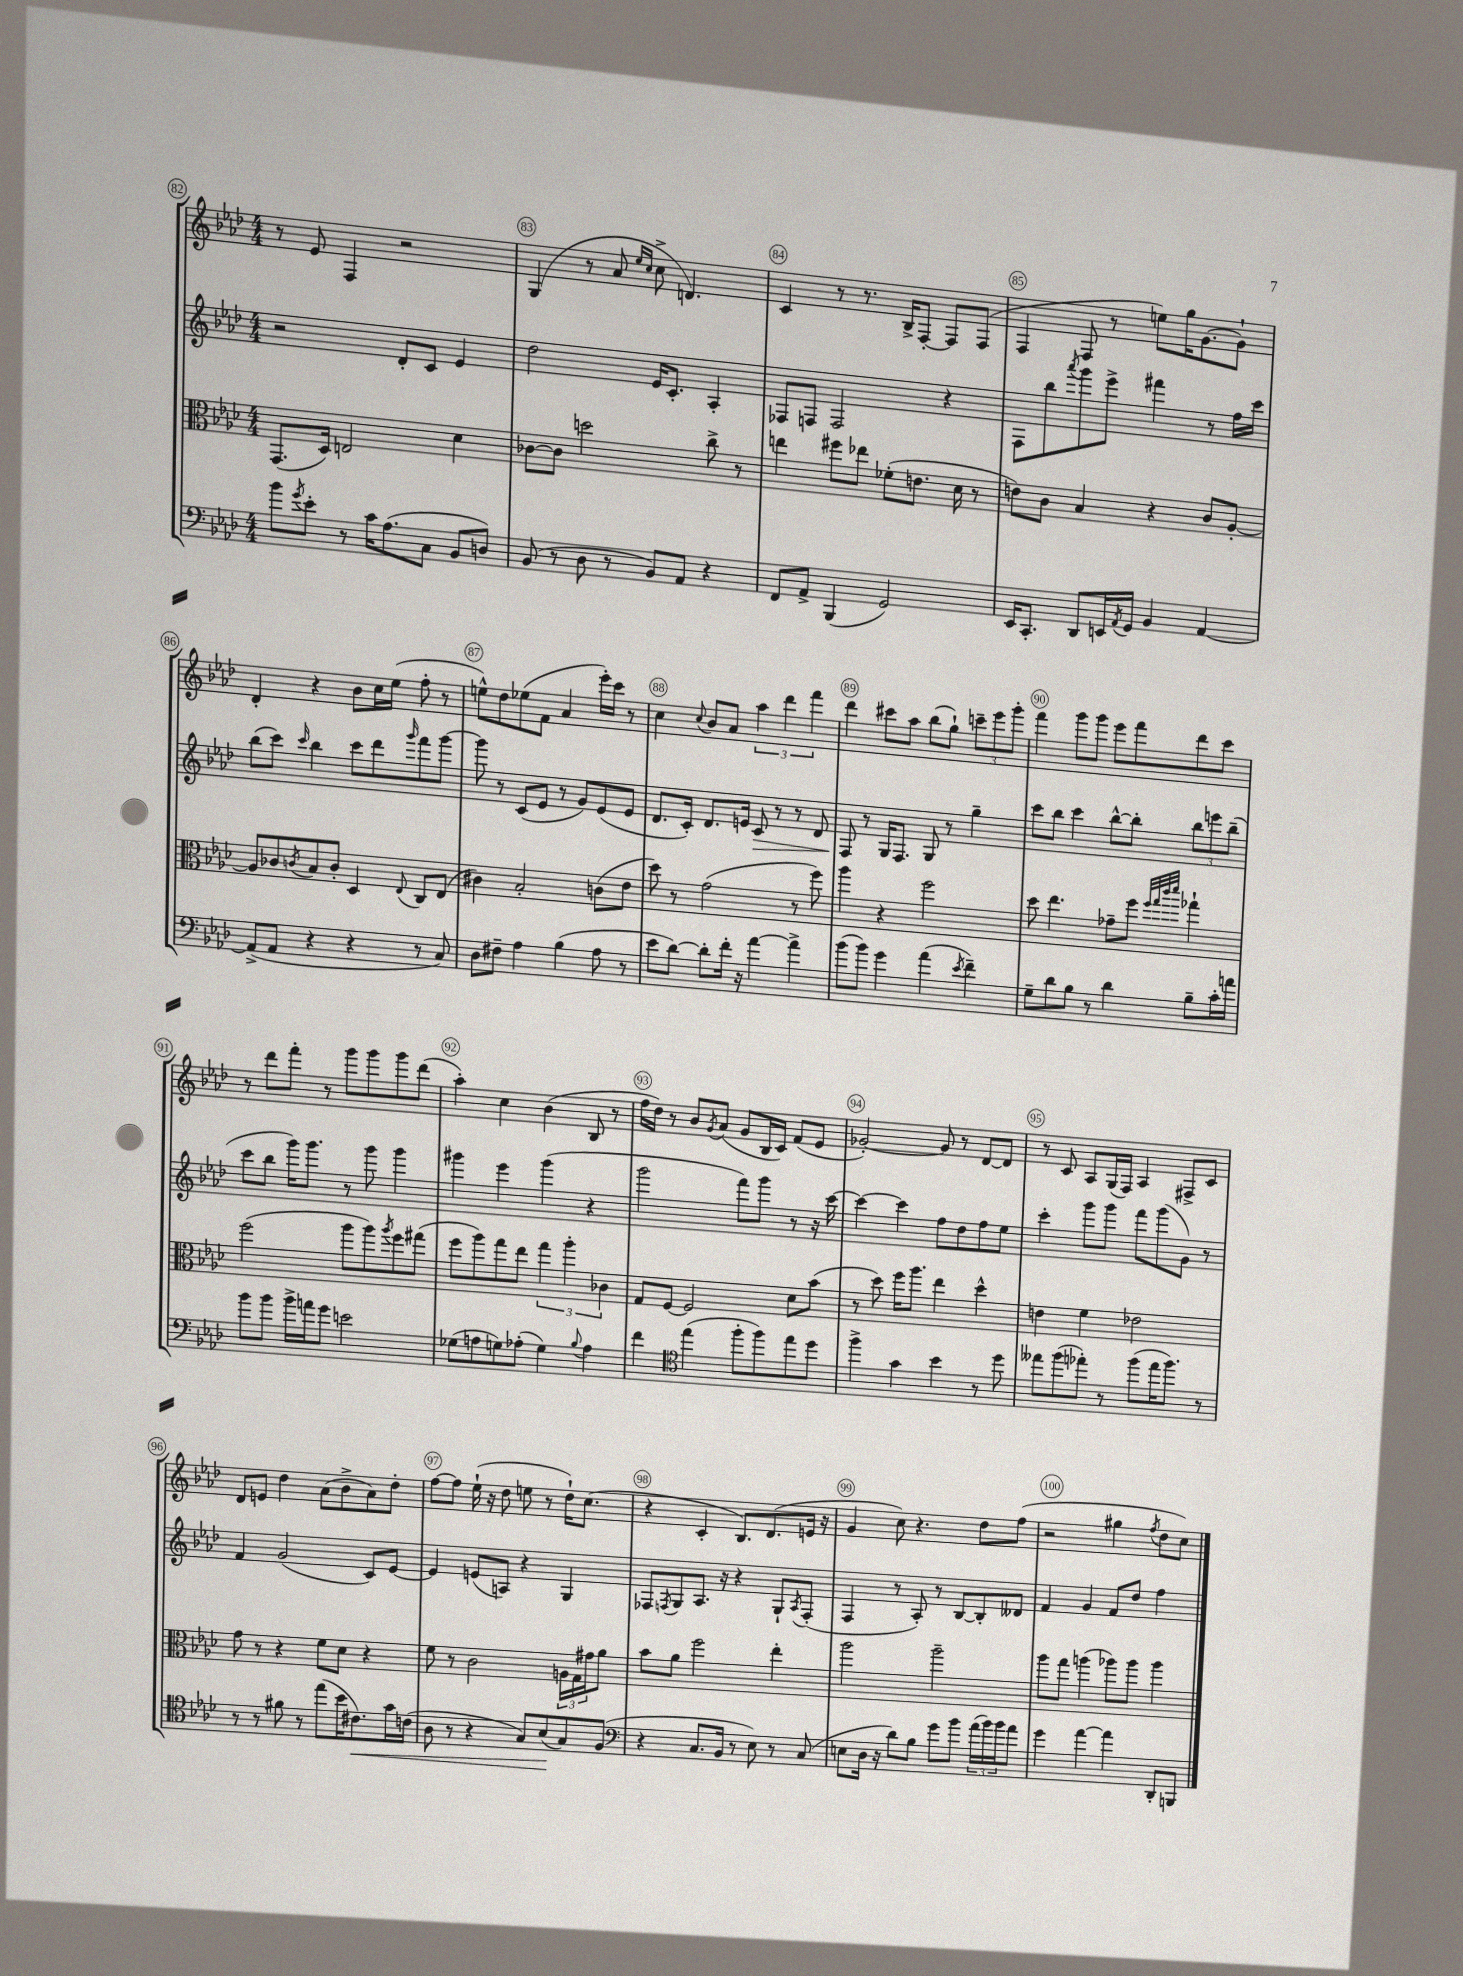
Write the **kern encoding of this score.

**kern	**dynam	**kern	**kern	**dynam	**kern
*part4	*part4	*part3	*part2	*part2	*part1
*staff4	*staff4	*staff3	*staff2	*staff2	*staff1
*clefF4	*	*clefC3	*clefG2	*	*clefG2
*k[b-e-a-d-]	*	*k[b-e-a-d-]	*k[b-e-a-d-]	*	*k[b-e-a-d-]
*M4/4	*	*M4/4	*M4/4	*	*M4/4
=82	=82	=82	=82	=82	=82
8b-\L	.	(8.GG/L	2r	.	8r
8qg/	.	.	.	.	.
8e-'\J	.	.	.	.	8e-/
.	.	16D-/Jk)	.	.	.
8r	.	2En/	.	.	4F/
16c\KL	.	.	.	.	.
(8.A-\	.	.	.	.	.
.	.	.	8d-'/L	.	2r
8C\J	.	.	8c/J	.	.
8BB-/L	.	4d-\	4e-/	.	.
8Dn/J)	.	.	.	.	.
=83	=83	=83	=83	=83	=83
(8BB-/	.	[8c-X\L	2dd-\	.	(4G/
8r	.	8c-\J]	.	.	.
8D-\	.	2ddn\	.	.	8r
8r	.	.	.	.	8a-/
.	.	.	.	.	16qqee-/LL
.	.	.	.	.	16qqcc/JJ
8BB-/L)	.	.	16e-/KL	.	8cc^\
.	.	.	8.c'/J	.	.
8AA-/J	.	.	.	.	4.dn/)
4r	.	8cc^\	4A-'/	.	.
.	.	8r	.	.	.
=84	=84	=84	=84	=84	=84
8FF/L	.	4een\	8F-X/L	.	4c/
8AA-^/J	.	.	8Fn/J	.	.
(4BBB-/	.	8ff#X\L	2F/	.	8r
.	.	8ee-X\J	.	.	8.r
2GG/)	.	(8f-X'\L	.	.	.
.	.	.	.	.	16B-^/KL
.	.	8.en\J	.	.	[8F'/J
.	.	.	4r	.	8F/L]
.	.	16d-\	.	.	.
.	.	8r	.	.	(8F/J
=85	=85	=85	=85	=85	=85
16EE-/KL	.	8en\L)	8F\L	.	4F/
8.CC'/J	.	.	.	.	.
.	.	8c\J	8bb-\	.	.
.	.	.	8qaaa-/	.	.
8DD-/L	.	4B-/	8ggg\	.	8F/
16EEn/L	.	.	8eee-^\J	.	8r
8qAA-/	.	.	.	.	.
16GG/JJ	.	.	.	.	.
4BB-/	.	4r	4fff#X\	.	8een\L)
.	.	.	.	.	16gg\K
.	.	.	.	.	[8.g\
[4AA-/	.	8c/L	8r	.	.
.	.	[8A-'/J	16ff\LL	.	8g`\J]
.	.	.	16ccc\JJ	.	.
!!LO:LB:g=z
=86	=86	=86	=86	=86	=86
(8AA-^/L]	.	8A-/L]	(8bb-\L	.	4d-'/
8AA-/J	.	8c-X/	8ccc\J)	.	.
.	.	8qcn/	16qqccc/	.	.
4r	.	8B-/	4bb-\	.	4r
.	.	8c'/J	.	.	.
4r	.	4D-/	8ccc\L	.	8b-\L
.	.	.	8ddd-\	.	16cc\L
.	.	.	.	.	(16ee-\JJ
.	.	8qqE-/	16qqggg/	.	.
8r	.	8C/L	8fff\	.	8ff'\
8C/)	.	(8E-/J	[8ggg\J	.	8r
=87	=87	=87	=87	=87	=87
8D-\L	.	4c#X\)	8ggg\]	.	8een^^\L)
8F#X~\J	.	.	8r	.	8dd-\
4A-\	.	2B-'/	(8c/L	.	(8ee-X\
.	.	.	8e-/J	.	8f\J
(4B-\	.	.	8r	.	4a-/
.	.	.	8g/L)	.	.
8A-\	.	(8cn\L	(8e-/	.	16eee-'\LL)
.	.	.	.	.	16ccc\JJ
8r	.	8e-\J	8e-/J	.	8r
=88	=88	=88	=88	=88	=88
8e-\L	.	8dd-\)	8.d-/L	.	4cc\
[8d-\J)	.	8r	.	.	.
.	.	.	16c'/Jk)	.	.
.	.	.	.	.	8qqcc/
8d-'\L]	.	(2g\	8.d-/L	.	8b-/L
16f'\Jk	.	.	.	.	8a-/J
16r	.	.	16en/Jk	.	.
!	!	!	!	!LO:HP:b	!
[4a-\	.	.	8c/	>	6aa-\
.	.	.	8r	.	.
.	.	.	.	.	6ddd-\
4a-^\]	.	8r	8r	.	.
.	.	.	.	.	6fff\
.	.	8ff\)	8d-/	.	.
=89	=89	=89	=89	=89	=89
(8b-\L	.	4aa-\	8F/	.	4ddd-\
8b-\J)	.	.	8r	]	.
4g\	.	4r	16G/KL	.	8ccc#X\L
.	.	.	8.F/J	.	.
.	.	.	.	.	8aa-\J
(4a-\	.	2ff\	8G/	.	(8bb-\L
.	.	.	8r	.	8gg`\J)
8qe-/	.	.	.	.	.
4f~\)	.	.	4gg~\	.	12cccn~\L
.	.	.	.	.	12eee-\
.	.	.	.	.	12ggg'\J
=90	=90	=90	=90	=90	=90
8G~\L	.	8dd-\	8ccc\L	.	4fff\
8d-\	.	4.ee-\	8bb-\J	.	.
8B-\J	.	.	4ccc\	.	8ggg\L
8r	.	.	.	.	8ggg\J
4d-\	.	8g-X~\L	[8bb-^^\L	.	8eee-\L
.	.	8ff\J	8bb-'\J]	.	8fff\
.	.	32qqff/LLL	.	.	.
.	.	32qqgg/	.	.	.
.	.	32qqccc/	.	.	.
.	.	32qqddd-/JJJ	.	.	.
8B-~\L	.	4gg-X`\	12bb-\L	.	8ddd-\
.	.	.	12eeen\	.	.
16c'\L	.	.	.	.	8ccc\J
.	.	.	(12bb-~\J	.	.
16an\JJ	.	.	.	.	.
!!LO:LB:g=z
=91	=91	=91	=91	=91	=91
8b-\L	.	(2ff\	8ccc\L	.	8r
8b-\J	.	.	8bb-\J	.	8ddd-\L
16b-^\LL	.	.	16ggg\KL)	.	8fff'\J
16an\J	.	.	8.ggg\J	.	.
8g\J	.	.	.	.	8r
2en\	.	8aa-\L	8r	.	8ggg\L
.	.	8aa-\)	8ggg\	.	8ggg\
.	.	8qaa-/	.	.	.
.	.	8ff\	4ggg\	.	8ggg\
.	.	(8gg#X\J	.	.	(8ddd-\J
=92	=92	=92	=92	=92	=92
(8G-X\L	.	8ff\L	4ggg#X\	.	4aa-'\)
8An\	.	8aa-\)	.	.	.
8Gn\)	.	8gg\	4eee-\	.	4cc\
(8A-X'\J	.	8ee-\J	.	.	.
4G\)	.	6gg\	(4ggg#\	.	(4b-\
.	.	6aa-'\	.	.	.
8qqB-/	.	.	.	.	.
4A-\	.	.	4r	.	8B-/
.	.	6c-X\	.	.	.
.	.	.	.	.	8r
=93	=93	=93	=93	=93	=93
4f\	.	8G/L	2ggg\	.	16ff\LL
.	.	.	.	.	16dd-\JJ)
.	.	[8F/J	.	.	8r
*clefC4	*	*	*	*	*
(4ee-\	.	2F/]	.	.	8b-/L
.	.	.	.	.	8qg/
.	.	.	.	.	(8a-/J
8ff'\L	.	.	8fff\L)	.	8g/L
8ff\)	.	.	8ggg\J	.	16B-/L
.	.	.	.	.	16c/JJ)
8ee-\	.	8d-\L	8r	.	(8f/L
8dd-\J	.	(8b-\J	16r	.	8e-/J
.	.	.	[16ccc\	.	.
=94	=94	=94	=94	=94	=94
4ff^\	.	8r	4ccc\_	.	[2g-X'/)
.	.	8dd-\)	.	.	.
4g\	.	16ff\KL	4ccc\]	.	.
.	.	8.aa-\J	.	.	.
4b-\	.	4ee-\	8ff\L	.	8g-/]
.	.	.	8dd-\	.	8r
8r	.	4dd-^^\	8ff\	.	[8d-/L
8dd-\	.	.	8ee-\J	.	8d-/J]
=95	=95	=95	=95	=95	=95
8ee--X\L	.	4en\	4ccc'\	.	8r
(8ff\	.	.	.	.	8c/
8ee-X'\J)	.	4f\	8ggg\L	.	8A-/L
8r	.	.	8ggg\J	.	(16G/L
.	.	.	.	.	16F/JJ)
(8ff\L	.	2e-X\	8fff\L	.	4A-/
16ee-\K	.	.	(8ggg\	.	.
8.ff\J)	.	.	.	.	.
.	.	.	8g\J)	.	8F#X^/L
8r	.	.	8r	.	8c/J
!!LO:LB:g=z
=96	=96	=96	=96	=96	=96
8r	.	8g\	4f/	.	8d-/L
8r	.	8r	.	.	8en/J
8f#X\	.	4r	(2g/	.	4dd-\
8r	.	.	.	.	.
(8ee-\L	.	8f\L	.	.	(8a-\L
16b-\K	.	8d-\J	.	.	8b-^\
!	!LO:HP:b	!	!	!	!
8.c#X\)	<	.	.	.	.
.	.	4r	8c/L)	.	8a-\)
16g\L	.	.	[8e-/J	.	8dd-'\J
(16cn\JJ	.	.	.	.	.
=97	=97	=97	=97	=97	=97
8A-\	.	8f\	4e-/]	.	[8ff\L
8r	.	8r	.	.	8ff\J]
4r	.	2c\	(8en/L	.	(16ee-`\
.	.	.	.	.	16r
.	.	.	8An/J)	.	8dd-\
8G/L)	.	.	4r	.	8een\
(8B-/	.	.	.	.	8r
8G/)	[	24An\LL	4G/	.	16dd-`\KL)
.	.	24G\	.	.	.
.	.	.	.	.	(8.cc\J
.	.	24g#X\J	.	.	.
(8F/J	.	8a-\J	.	.	.
=98	=98	=98	=98	=98	=98
*clefF4	*	*	*	*	*
4r	.	8b-\L	8F-X/L	.	4r
.	.	.	8qFn/	.	.
.	.	8a-\J	8G/	.	.
8.C/L	.	2ff\	8.A-/J	.	4c'/
16BB-/Jk	.	.	16r	.	.
8r	.	.	4r	.	8.B-/L)
8E-\)	.	.	.	.	.
.	.	.	.	.	(8.d-/
8r	.	4ee-'\	8G`/L	.	.
.	.	.	8qA-/	.	.
(8C/	.	.	(8F'/J	.	16en/Jk
.	.	.	.	.	16r
=99	=99	=99	=99	=99	=99
8En\L	.	2aa-\	4F/	.	4g/
16D-\Jk	.	.	.	.	.
16r	.	.	.	.	.
8d-\L)	.	.	8r	.	8cc\)
8B-\J	.	.	8A-'/)	.	4.r
8g\L	.	2aa-~\	8r	.	.
8b-\J	.	.	[8B-/L	.	.
(24a-\LL	.	.	8B-'/]	.	8dd-\L
24b-\)	.	.	.	.	.
24b-\J	.	.	.	.	.
8a-\J	.	.	8d--X/J	.	(8ff\J
=100	=100	=100	=100	=100	=100
4g\	.	8aa-\L	4f/	.	2r
.	.	8gg\J	.	.	.
[4a-\	.	(4aan\	4g/	.	.
4a-\]	.	8aa-X\L)	8f/L	.	4gg#X\
.	.	8aa-\J	8dd-/J	.	.
.	.	.	.	.	8qff/
8DD-'/L	.	4aa-\	4ff\	.	8dd-\L
8BBBn/J	.	.	.	.	8cc\J)
==	==	==	==	==	==
*-	*-	*-	*-	*-	*-
